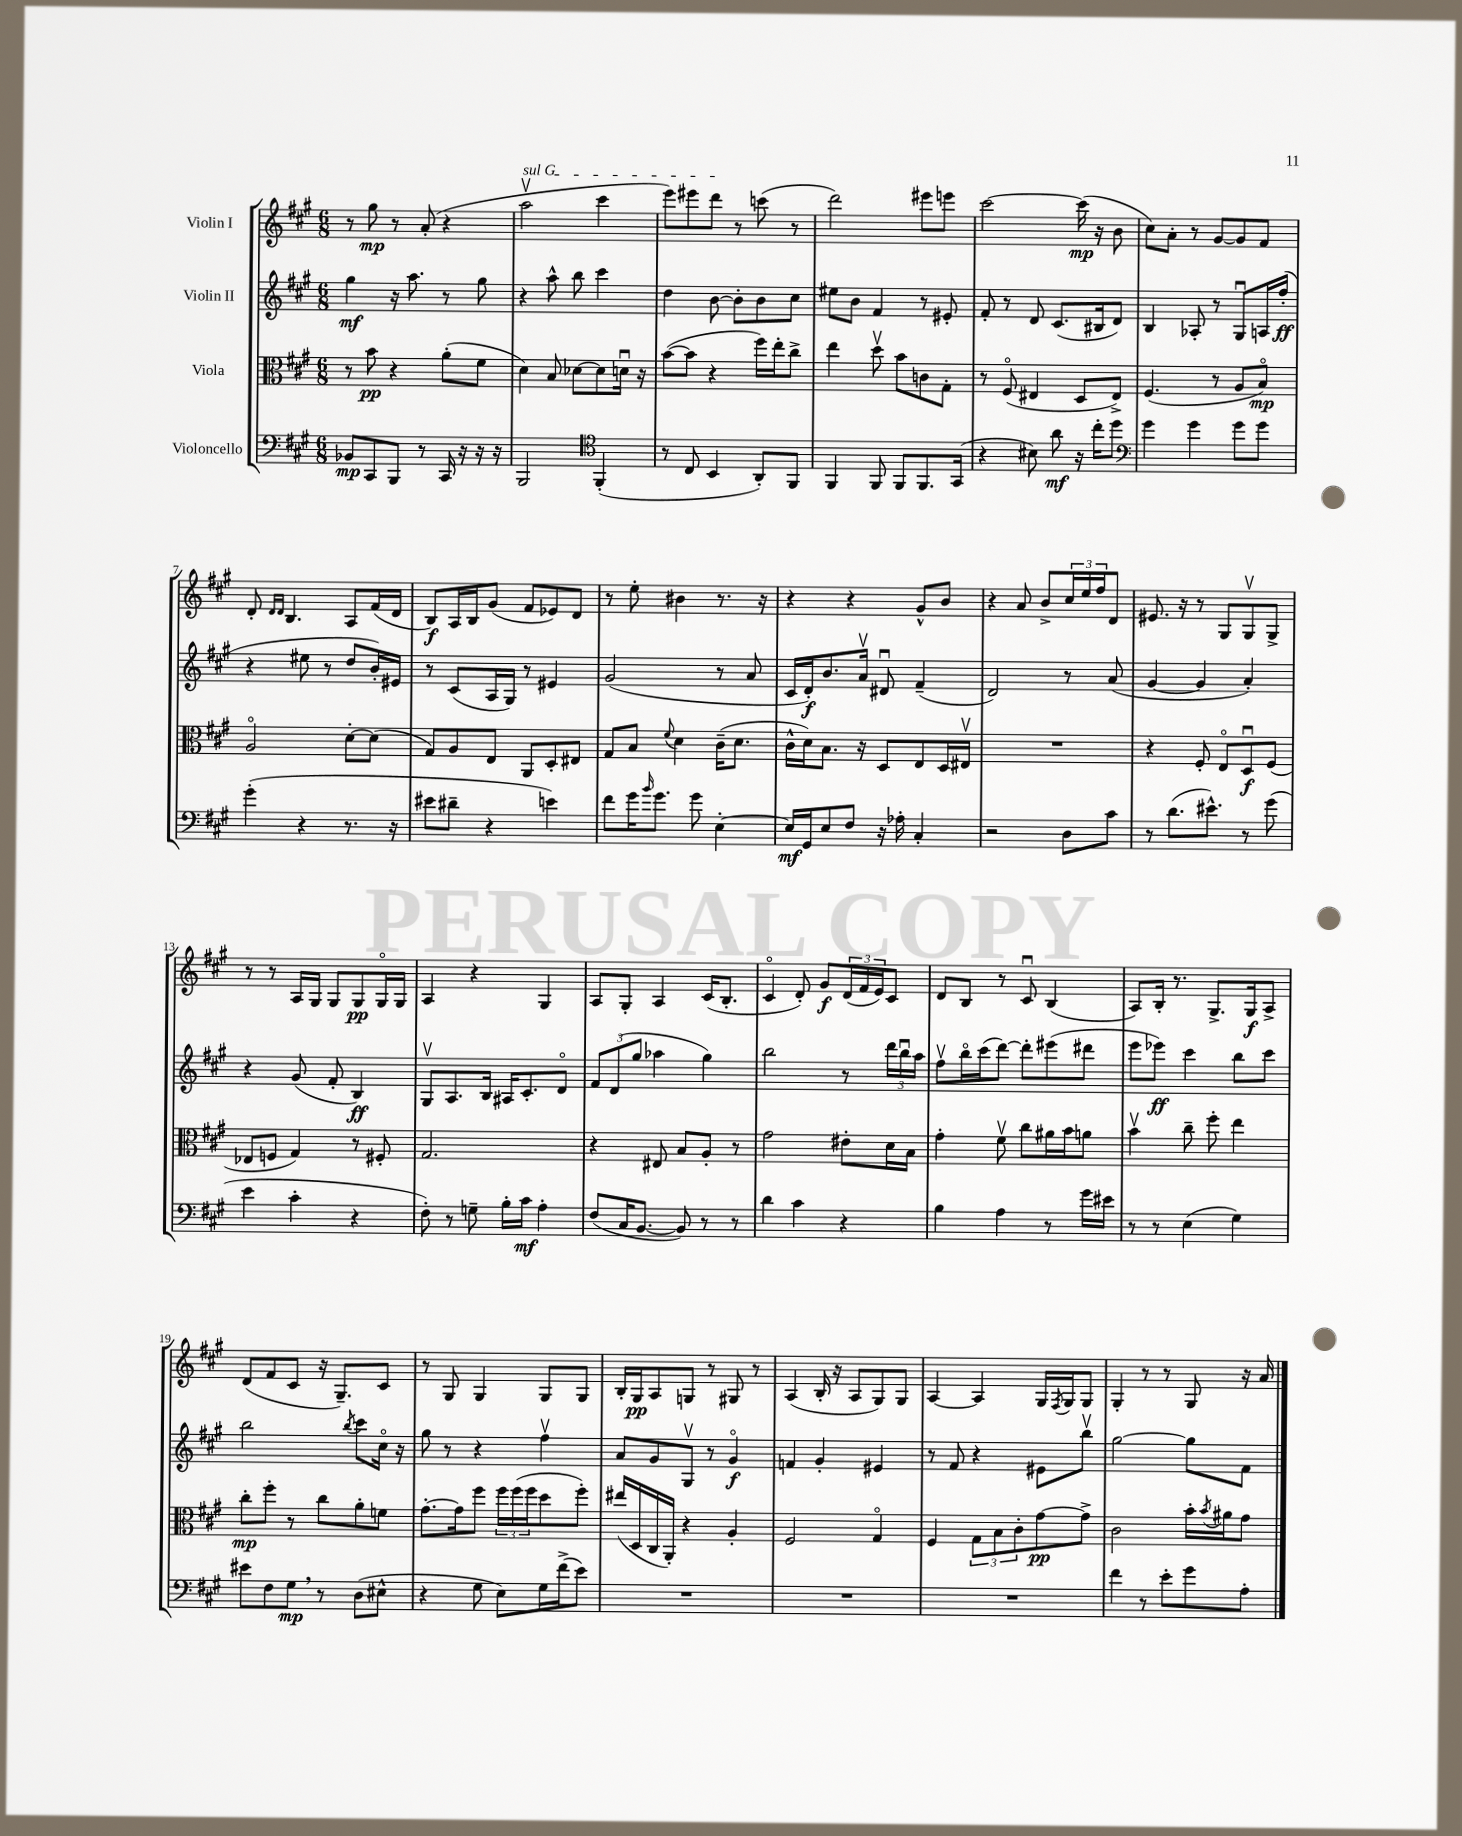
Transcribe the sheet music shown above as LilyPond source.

<<
\new StaffGroup <<
\new Staff = "s0" \with { instrumentName = "Violin I" } {
    \clef treble \key a \major \numericTimeSignature \time 6/8
    r8 gis''8\mp r8 a'8-.( r4 |
    \once \override TextSpanner.bound-details.left.text = \markup { \italic "sul G" } a''2\upbow\startTextSpan cis'''4 |
    e'''8) eis'''8 d'''8\stopTextSpan r8 c'''8( r8 |
    d'''2) eis'''8 e'''8 |
    cis'''2~ cis'''16\mp( r16 b'8 |
    cis''8) a'8-. r8 gis'8~ gis'8 fis'8 |
    d'8-. \grace { d'16 d'16 } b4. a8 fis'16( d'16 |
    b8\f) a16 b16 gis'8( fis'8 ees'8) d'8 |
    r8 e''8-. bis'4 r8. r16 |
    r4 r4 gis'8-^ b'8 |
    r4 a'8 b'8-> \tuplet 3/2 { cis''16 e''16 fis''16 } d'8 |
    eis'8. r16 r8 gis8 gis8\upbow gis8-> |
    r8 r8 a16 gis16 gis8 gis8\pp gis16\flageolet gis16 |
    a4 r4 gis4 |
    a8 gis8-. a4 cis'16( b8.-. |
    cis'4\flageolet d'8-.) gis'8\f \tuplet 3/2 { d'16( fis'16 e'16) } cis'8 |
    d'8 b8 r8 cis'8\downbow b4( |
    a8) b16-. r8. gis8.-> gis16\f a8-> |
    d'8( fis'8 cis'8 r16 gis8.--) cis'8 |
    r8 gis8 gis4 gis8 gis8 |
    b16-. gis16\pp a8 g8 r8 gis8 r8 |
    a4( b16-. r16 a8 gis8) gis8 |
    a4~ a4 gis16 \acciaccatura { fis8 } gis16 gis8 |
    gis4-. r8 r8 gis8 r16 a'16 \bar "|." |
}
\new Staff = "s1" \with { instrumentName = "Violin II" } {
    \clef treble \key a \major \numericTimeSignature \time 6/8
    gis''4\mf r16 a''8. r8 gis''8 |
    r4 a''8-^ b''8 cis'''4 |
    d''4 b'8~ b'8-. b'8 cis''8 |
    eis''8 b'8 fis'4 r8 eis'8-. |
    fis'8-. r8 d'8 cis'8.( bis16 d'8) |
    b4 aes8-. r8 gis8\downbow a16 fis''16-.\ff( |
    r4 eis''8 r8 d''8 b'16-.) eis'16 |
    r8 cis'8( a16 gis16) r8 eis'4 |
    gis'2( r8 a'8 |
    cis'16 d'16-.\f) b'8. a'16\upbow dis'8\downbow fis'4--( |
    d'2) r8 a'8( |
    gis'4~ gis'4 a'4-.) |
    r4 gis'8( fis'8-. b4\ff) |
    gis8\upbow a8. b16 ais16 cis'8.-. d'8\flageolet |
    \tuplet 3/2 { fis'8 d'8( gis''8 } aes''4 gis''4) |
    b''2 r8 \tuplet 3/2 { d'''16 b''16\downbow a''16 } |
    fis''8\upbow b''16\flageolet cis'''16( d'''8~) d'''8-. eis'''8( dis'''8 |
    e'''8 ees'''8\ff) cis'''4 b''8 cis'''8 |
    b''2 \acciaccatura { b''8 } cis'''8 cis''16\flageolet r16 |
    gis''8 r8 r4 fis''4\upbow |
    a'8 gis'8 gis8\upbow r8 gis'4\flageolet\f |
    f'4 gis'4-. eis'4 |
    r8 fis'8 r4 eis'8 b''8\upbow |
    gis''2~ gis''8 fis'8 \bar "|." |
}
\new Staff = "s2" \with { instrumentName = "Viola" } {
    \clef alto \key a \major \numericTimeSignature \time 6/8
    r8 b'8\pp r4 a'8-.( fis'8 |
    d'4) b8 des'8~ des'8 d'16\downbow r16 |
    b'8~( b'8 r4 fis''16) e''16-. cis''8-> |
    e''4 d''8\upbow b'8 c'8 gis8-. |
    r8 fis8\flageolet( eis4 d8 eis8->) |
    fis4.( r8 a8 b8\flageolet\mp) |
    a2\flageolet d'8~-. d'8( |
    gis8) a8 e8 a,8 d8-. eis8 |
    gis8 b8 \appoggiatura { fis'8 } d'4 cis'16--( d'8. |
    cis'16-^ d'16) b8. r16 d8 e8 d16 eis16\upbow |
    R2. |
    r4 fis8-. e8\flageolet d8\downbow\f fis8( |
    ees8 f8 gis4) r8 fis8-. |
    gis2. |
    r4 eis8 b8 a8-. r8 |
    gis'2 eis'8-. d'16 b16 |
    gis'4-. fis'8\upbow cis''8 ais'16 b'16 a'8 |
    b'4\upbow cis''8-- fis''8-. e''4 |
    cis''8-.\mp fis''8-. r8 cis''8 a'8-. f'8 |
    gis'8.~-. gis'16 fis''8 \tuplet 3/2 { fis''16 fis''16( fis''16 } d''8 fis''8-.) |
    eis''16( d16 cis16 a,16-.) r4 a4-. |
    fis2 gis4\flageolet |
    fis4 \tuplet 3/2 { gis8 b8 cis'8-. } gis'8~\pp gis'8-> |
    cis'2 b'16-. \acciaccatura { b'8 } ais'16 gis'8 \bar "|." |
}
\new Staff = "s3" \with { instrumentName = "Violoncello" } {
    \clef bass \key a \major \numericTimeSignature \time 6/8
    bes,8\mp cis,8 b,,8 r8 cis,16 r16 r16 r16 |
    b,,2 \clef tenor fis,4-.( |
    r8 cis8 b,4 a,8-.) fis,8 |
    fis,4 fis,8 fis,8 fis,8. gis,16( |
    r4 bis8) a'8\mf r16 cis''16-. d''8 |
    \clef bass gis'4 gis'4 gis'8 gis'8 |
    gis'4-.( r4 r8. r16 |
    eis'8 dis'8-- r4 e'4) |
    fis'8 gis'16 \grace { b'16 } gis'8. gis'8 e4~-. |
    e16\mf gis,16 e8 fis8 r16 aes16-. cis4-. |
    r2 d8 cis'8 |
    r8 d'8.( eis'8.-^) r8 gis'8( |
    e'4 cis'4-. r4 |
    fis8-.) r8 g8-- b16-. cis'16\mf a4-. |
    fis8( cis16 b,8.~ b,8) r8 r8 |
    d'4 cis'4 r4 |
    b4 a4 r8 gis'16 eis'16 |
    r8 r8 e4( gis4) |
    eis'8 fis8 gis8\mp \breathe r8 d8( eis8-^ |
    r4 gis8 e8) gis16 fis'16->( e'8) |
    R2. |
    R2. |
    R2. |
    fis'4 r8 e'8-. gis'8 a8-. \bar "|." |
}
>>
>>
